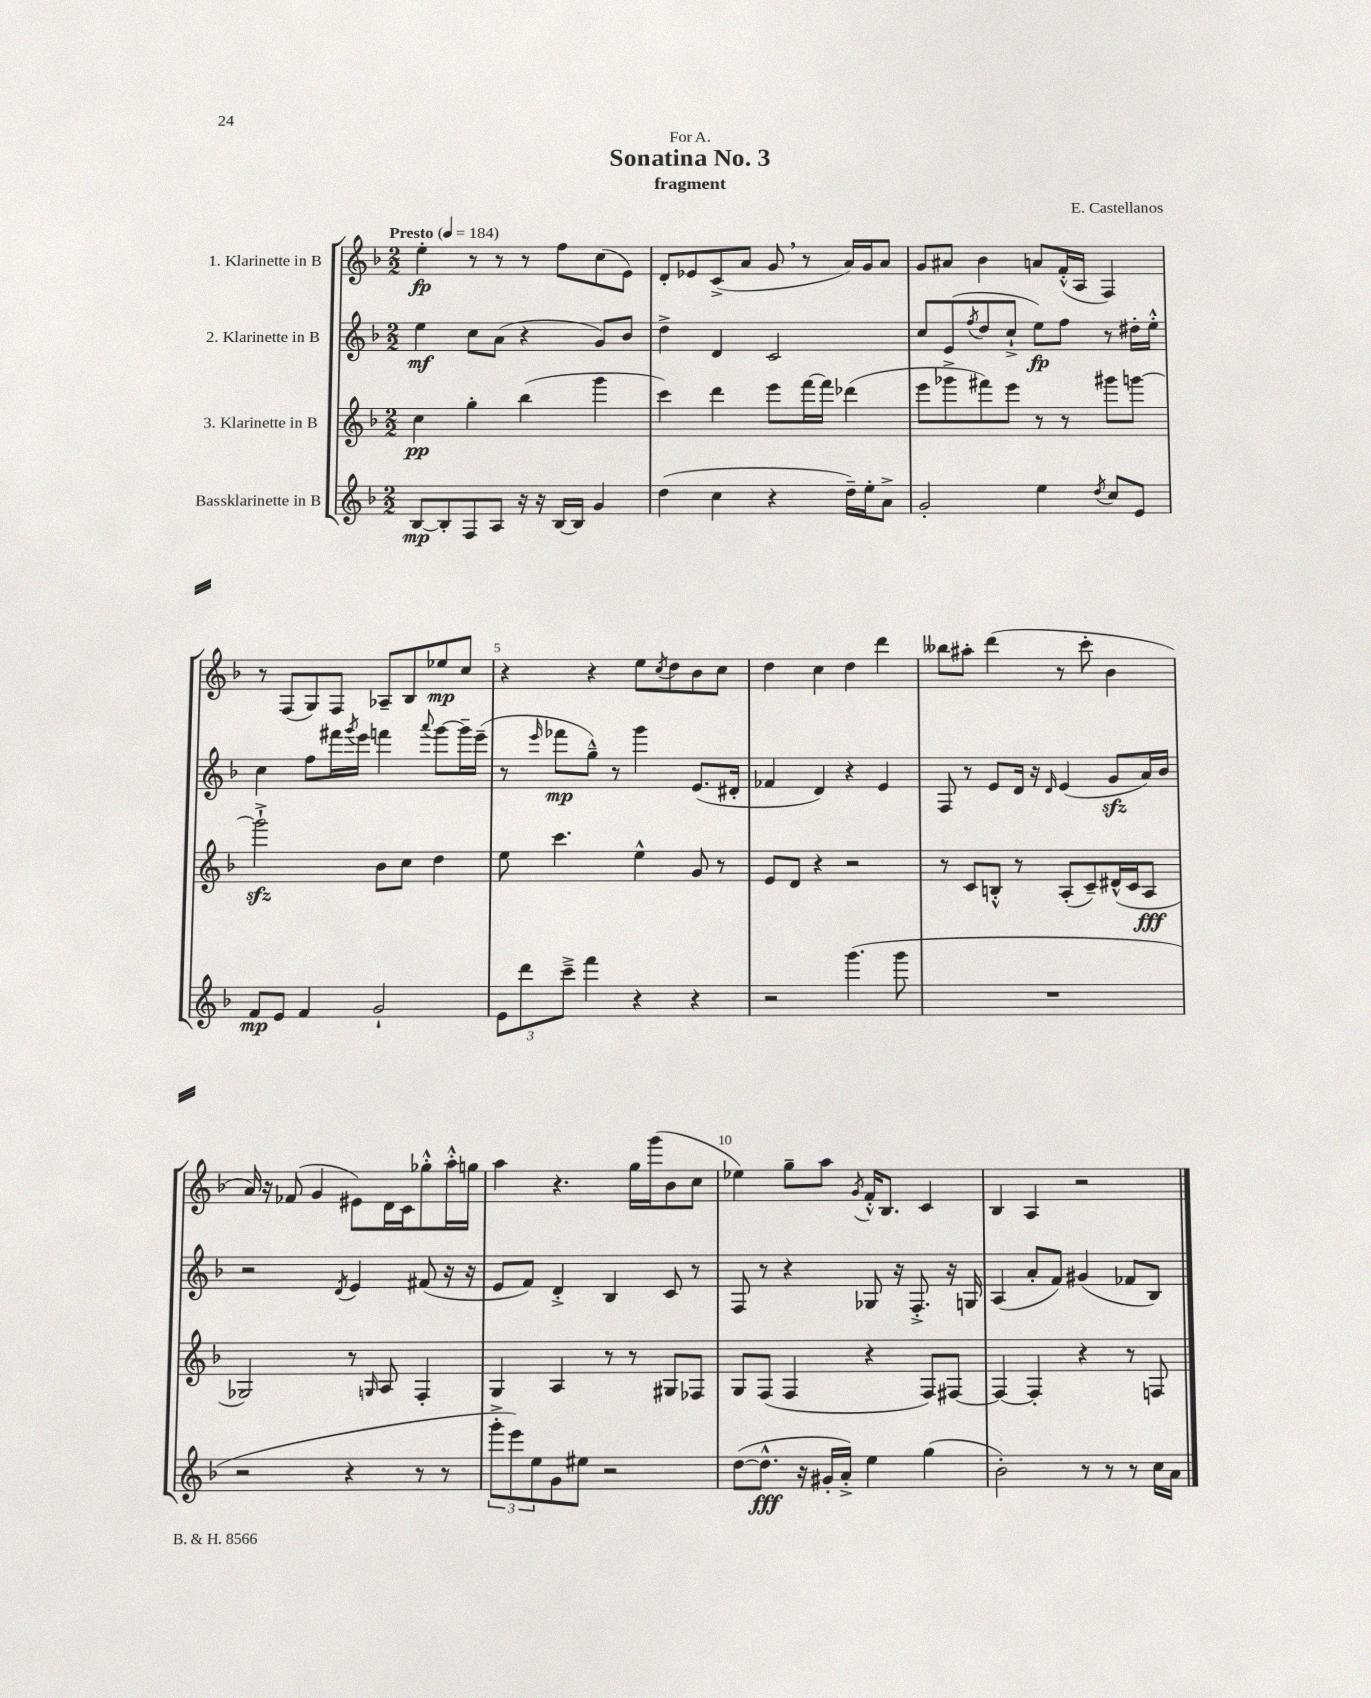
\header { title = "Sonatina No. 3" composer = "E. Castellanos" subtitle = "fragment" dedication = "For A." }
<<
\new StaffGroup <<
\new Staff = "s0" \with { instrumentName = "1. Klarinette in B" } {
    \clef treble \key f \major \numericTimeSignature \time 2/2 \tempo "Presto" 4 = 184
    e''4-.\fp r8 r8 r8 f''8 c''8( e'8) |
    d'8-. ees'8 c'8->( a'8 g'8 \breathe r8 a'16) g'16 a'8 |
    g'8 ais'8 bes'4 a'8 f'16-.-^( a16 f4) |
    r8 f8( g8) f8 aes8-- bes8 ees''8\mp c''8 |
    r4 r4 e''8 \acciaccatura { c''8 } d''8 bes'8 c''8 |
    d''4 c''4 d''4 d'''4 |
    beses''8 ais''8-. d'''4( r8 c'''8-. bes'4 |
    a'16) r16 fes'8( g'4 eis'8) d'16 c'16 ges''8-.-^ a''16-.-^ g''16 |
    a''4 r4. g''16 g'''16( bes'8 c''8 |
    ees''4) g''8-- a''8 \acciaccatura { g'8 } f'16-.-^ bes8. c'4 |
    bes4 a4 r2 \bar "|." |
}
\new Staff = "s1" \with { instrumentName = "2. Klarinette in B" } {
    \clef treble \key f \major \numericTimeSignature \time 2/2
    e''4\mf c''8 a'8( r4 g'8) bes'8 |
    d''4-> d'4 c'2 |
    c''8 e'8( \acciaccatura { f''8 } d''8 c''8-!-> e''8\fp) f''8 r8 dis''16-. e''16-.-^ |
    c''4 f''8 fis'''16 \acciaccatura { g'''8 } e'''16 f'''4 \appoggiatura { a'''8 } g'''8~ g'''16-- e'''16--( |
    r8 \grace { e'''16 } fes'''8\mp g''8---^) r8 g'''4 e'8.( dis'16-. |
    fes'4 d'4) r4 e'4 |
    f8 r8 e'8 d'16 r16 \grace { d'16 } e'4( g'8\sfz a'16) bes'16 |
    r2 \acciaccatura { d'8 } e'4 fis'8( r16 r16 |
    e'8 f'8) d'4-.-> bes4 c'8 r8 |
    f8 r8 r4 ges8 r16 f8.-.-> r16 g16 |
    a4( a'8-. f'8) gis'4( fes'8 bes8) \bar "|." |
}
\new Staff = "s2" \with { instrumentName = "3. Klarinette in B" } {
    \clef treble \key f \major \numericTimeSignature \time 2/2
    c''4\pp g''4-. bes''4( g'''4 |
    c'''4) d'''4 e'''8 f'''16~ f'''16 des'''4( |
    e'''8 ges'''8-> fis'''8) e'''8 r8 r8 gis'''8 g'''8~ |
    g'''2-!->\sfz bes'8 c''8 d''4 |
    e''8 c'''4. e''4-^ g'8 r8 |
    e'8 d'8 r4 r2 |
    r8 c'8 b8-.-^ r8 a8-.( c'8--) dis'16-^( c'16 a8\fff |
    ges2) r8 \grace { g16 } a8 f4-. |
    g4 a4 r8 r8 gis8 fes8 |
    g8 f8( f4 r4 f8) fis8~ |
    fis4~ fis4-. r4 r8 f8 \bar "|." |
}
\new Staff = "s3" \with { instrumentName = "Bassklarinette in B" } {
    \clef treble \key f \major \numericTimeSignature \time 2/2
    bes8~\mp bes8-. f8 a8 r16 r16 bes16~ bes16 g'4 |
    d''4( c''4 r4 d''16--) e''16-. a'8-> |
    g'2-. e''4 \acciaccatura { d''8 } c''8 e'8 |
    f'8\mp e'8 f'4 g'2-! |
    \tuplet 3/2 { e'8 d'''8 c'''8---> } f'''4 r4 r4 |
    r2 g'''4.( g'''8 |
    R1 |
    r2 r4 r8 r8 |
    \tuplet 3/2 { g'''8-.-> e'''8) e''8 } g'8 eis''8 r2 |
    d''8~( d''8.-^\fff r16 gis'16-. a'16-.->) e''4 g''4( |
    bes'2-.) r8 r8 r8 c''16 a'16 \bar "|." |
}
>>
>>
\layout { \context { \Score \override BarNumber.break-visibility = ##(#f #t #t) barNumberVisibility = #(every-nth-bar-number-visible 5) } }
